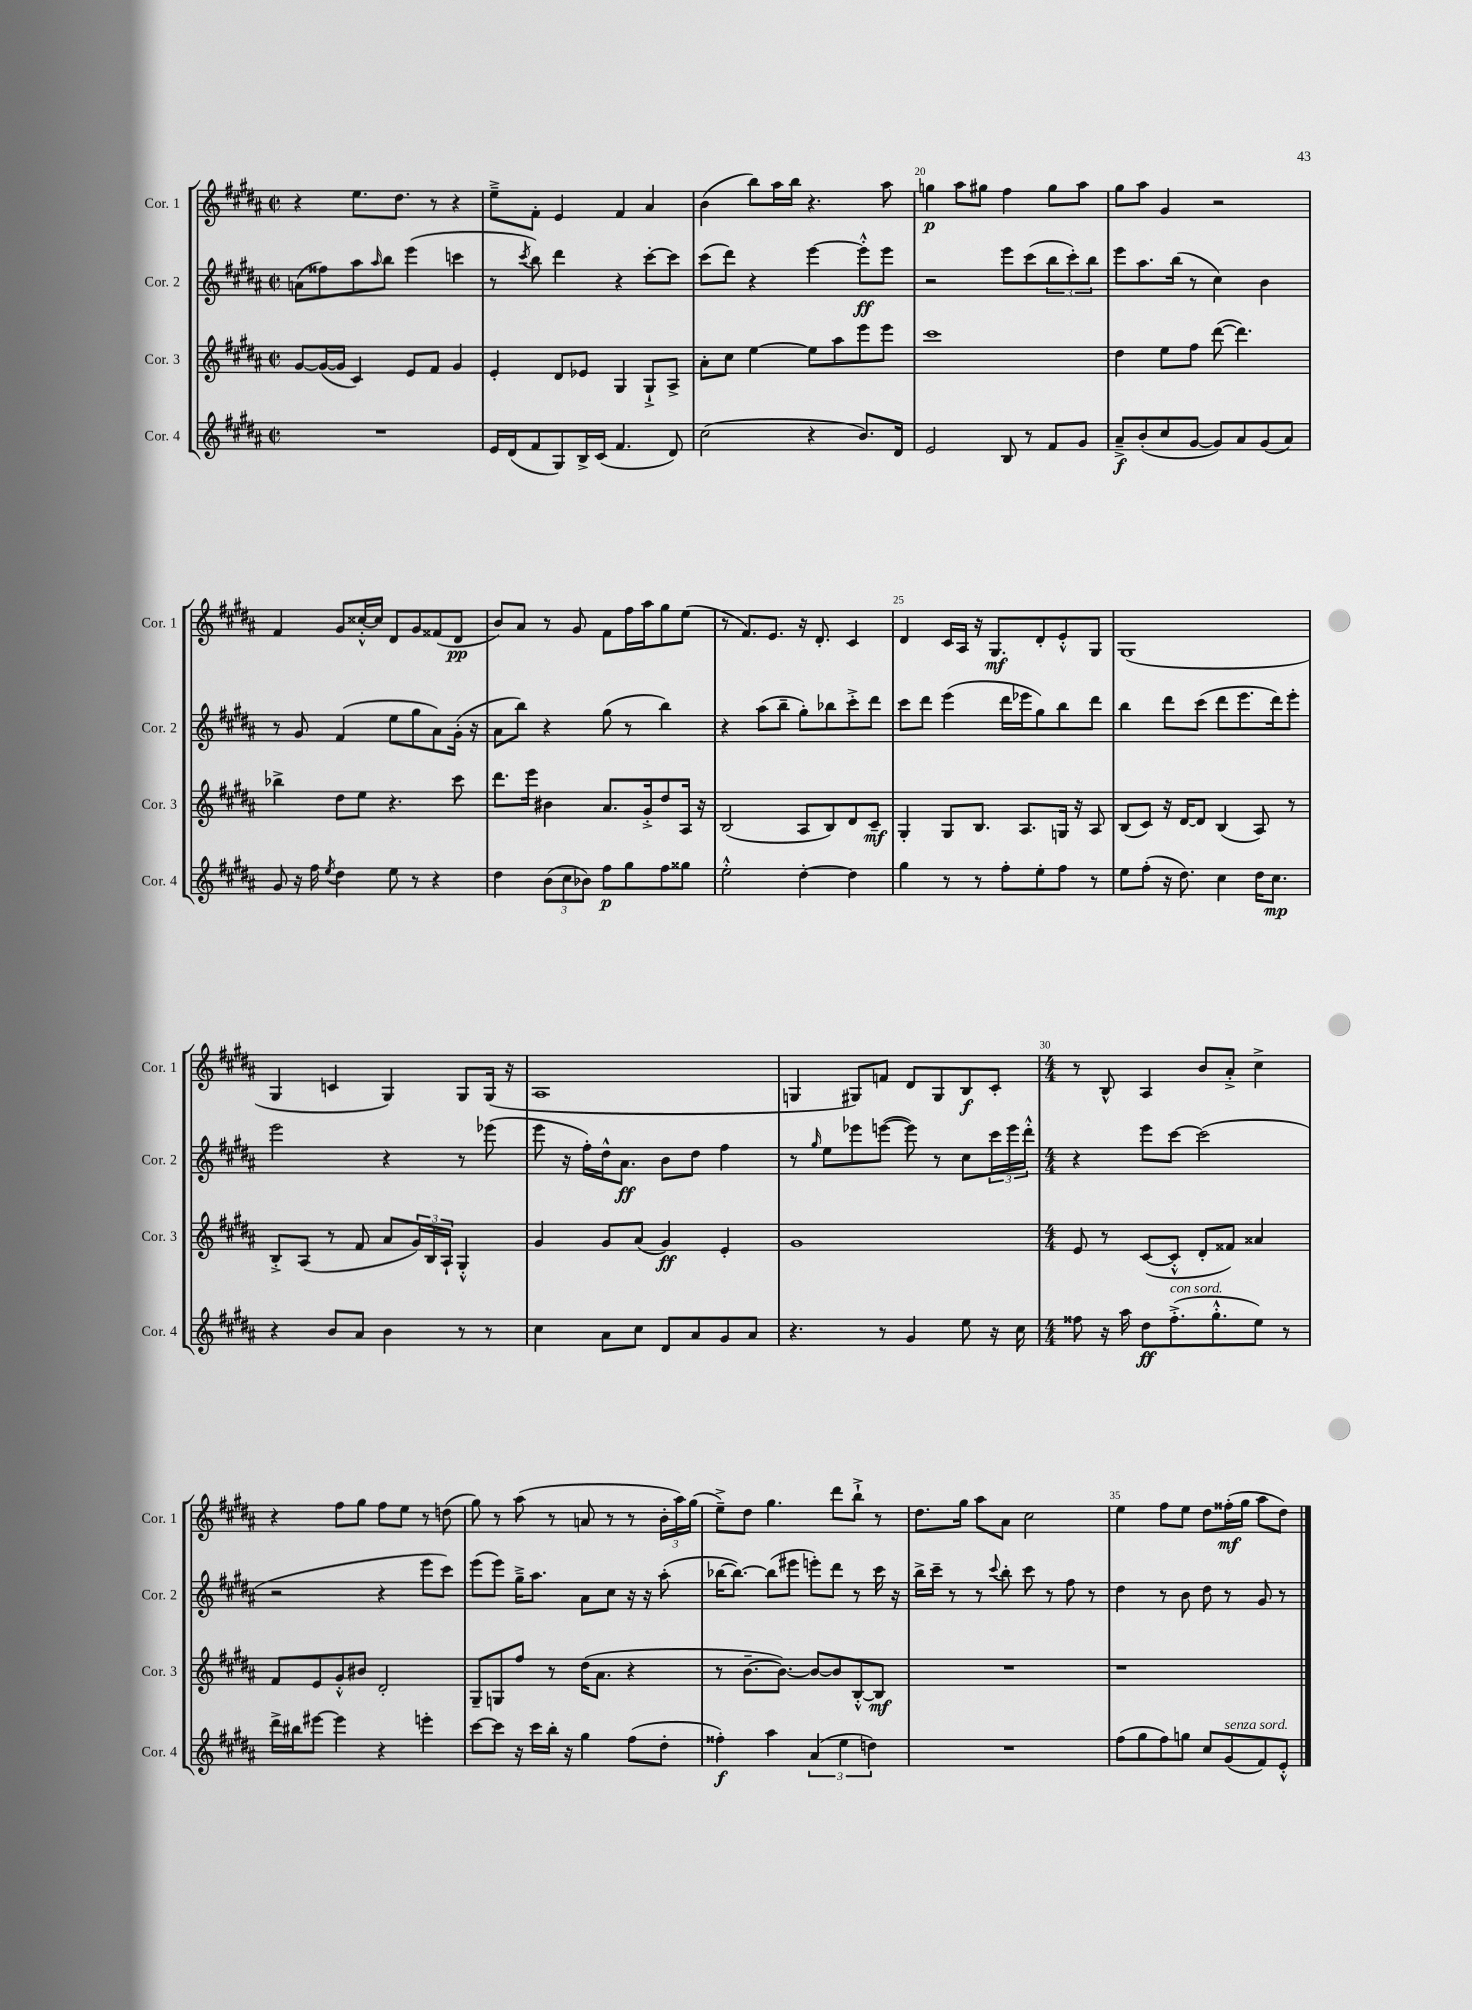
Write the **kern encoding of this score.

**kern	**dynam	**kern	**dynam	**kern	**dynam	**kern	**dynam
*part4	*part4	*part3	*part3	*part2	*part2	*part1	*part1
*staff4	*staff4	*staff3	*staff3	*staff2	*staff2	*staff1	*staff1
*I"Cor. 4	*	*I"Cor. 3	*	*I"Cor. 2	*	*I"Cor. 1	*
*I'Cor. 4	*	*I'Cor. 3	*	*I'Cor. 2	*	*I'Cor. 1	*
*clefG2	*	*clefG2	*	*clefG2	*	*clefG2	*
*k[f#c#g#d#a#]	*	*k[f#c#g#d#a#]	*	*k[f#c#g#d#a#]	*	*k[f#c#g#d#a#]	*
*M2/2	*	*M2/2	*	*M2/2	*	*M2/2	*
*met(c|)	*	*met(c|)	*	*met(c|)	*	*met(c|)	*
=17	=17	=17	=17	=17	=17	=17	=17
1r	.	[8g#/L	.	(8an\L	.	4r	.
.	.	(16g#/L_	.	8ff##X\)	.	.	.
.	.	16g#/JJ]	.	.	.	.	.
.	.	4c#/)	.	8aa#\	.	8.ee\L	.
.	.	.	.	16qqaa#/	.	.	.
.	.	.	.	8bb\J	.	.	.
.	.	.	.	.	.	8.dd#\J	.
.	.	8e/L	.	(4eee\	.	.	.
.	.	8f#/J	.	.	.	8r	.
.	.	4g#/	.	4cccn\	.	4r	.
=18	=18	=18	=18	=18	=18	=18	=18
16e/LL	.	4e'/	.	8r	.	8ee~^\L	.
(16d#/J	.	.	.	.	.	.	.
.	.	.	.	8qccc#/	.	.	.
8f#/	.	.	.	8bb\)	.	8f#'\J	.
8G#/)	.	8d#/L	.	4ddd#\	.	4e/	.
16B^/L	.	8e-X/J	.	.	.	.	.
(16c#/JJ	.	.	.	.	.	.	.
4.f#/	.	4G#/	.	4r	.	4f#/	.
.	.	8G#`^/L	.	[8ccc#'\L	.	4a#/	.
8d#/)	.	8A#^/J	.	8ccc#\J]	.	.	.
=19	=19	=19	=19	=19	=19	=19	=19
(2cc#\	.	8a#'\L	.	(8ccc#\L	.	(4b\	.
.	.	8cc#\J	.	8ddd#\J)	.	.	.
.	.	[4ee\	.	4r	.	8bb\L)	.
.	.	.	.	.	.	16aa#\L	.
.	.	.	.	.	.	16bb\JJ	.
4r	.	8ee\L]	.	[4eee\	.	4.r	.
.	.	8aa#\	.	.	.	.	.
8.b/L)	.	8eee\	.	8eee'^^\L]	ff	.	.
.	.	8eee\J	.	8eee\J	.	8aa#\	.
16d#/Jk	.	.	.	.	.	.	.
=20	=20	=20	=20	=20	=20	=20	=20
2e/	.	1ccc#	.	2r	.	4ggn\	p
.	.	.	.	.	.	8aa#\L	.
.	.	.	.	.	.	8gg#X\J	.
8B/	.	.	.	8eee\L	.	4ff#\	.
8r	.	.	.	(8ccc#\	.	.	.
8f#/L	.	.	.	12bb\	.	8gg#\L	.
.	.	.	.	12ccc#'\)	.	.	.
8g#/J	.	.	.	.	.	8aa#\J	.
.	.	.	.	12bb\J	.	.	.
=21	=21	=21	=21	=21	=21	=21	=21
8a#~^/L	f	4dd#\	.	8eee\L	.	8gg#\L	.
(8b'/	.	.	.	8.aa#\	.	8aa#\J	.
8cc#/	.	8ee\L	.	.	.	4g#/	.
.	.	.	.	(16bb\Jk	.	.	.
[8g#/J	.	8ff#\J	.	8r	.	.	.
8g#/L])	.	([8ddd#\	.	4cc#\)	.	2r	.
8a#/	.	4.ddd#\])	.	.	.	.	.
(8g#/	.	.	.	4b\	.	.	.
8a#/J)	.	.	.	.	.	.	.
!!LO:LB:g=z
=22	=22	=22	=22	=22	=22	=22	=22
8g#/	.	4bb-X^\	.	8r	.	4f#/	.
16r	.	.	.	8g#/	.	.	.
16ff#\	.	.	.	.	.	.	.
8qee/	.	.	.	.	.	.	.
4dd#\	.	8dd#\L	.	(4f#/	.	8g#/L	.
.	.	8ee\J	.	.	.	[16cc##X'^^/L	.
.	.	.	.	.	.	16cc##/JJ]	.
8ee\	.	4.r	.	8ee\L	.	8d#/L	.
8r	.	.	.	8gg#\	.	8g#/	.
4r	.	.	.	8a#\)	.	(8f##X/	.
.	.	8ccc#\	.	(16g#'\Jk	.	8d#/J	pp
.	.	.	.	16r	.	.	.
=23	=23	=23	=23	=23	=23	=23	=23
4dd#\	.	8.ddd#\L	.	8a#\L	.	8b/L)	.
.	.	.	.	8bb\J)	.	8a#/J	.
.	.	16eee\Jk	.	.	.	.	.
(12b\L	.	4b#X\	.	4r	.	8r	.
12cc#\	.	.	.	.	.	.	.
.	.	.	.	.	.	8g#/	.
12b-X\J)	.	.	.	.	.	.	.
8ff#\L	p	8.a#/L	.	(8gg#\	.	8f#\L	.
8gg#\	.	.	.	8r	.	16ff#\L	.
.	.	16g#'^/k	.	.	.	16aa#\J	.
8ff#\	.	8dd#/	.	4bb\)	.	8gg#\	.
8gg##X\J	.	16A#/Jk	.	.	.	(8ee\J	.
.	.	16r	.	.	.	.	.
=24	=24	=24	=24	=24	=24	=24	=24
2ee'^^\	.	(2B/	.	4r	.	8r	.
.	.	.	.	.	.	8.f#/L)	.
.	.	.	.	(8aa#\L	.	.	.
.	.	.	.	.	.	8.e/J	.
.	.	.	.	8bb~\J	.	.	.
[4dd#'\	.	8A#/L	.	8gg#'\L)	.	16r	.
.	.	.	.	.	.	8.d#'/	.
.	.	8B/)	.	8bb-X\	.	.	.
4dd#\]	.	8d#/	.	8ccc#'^\	.	4c#/	.
.	.	8c#~/J	mf	8ddd#\J	.	.	.
=25	=25	=25	=25	=25	=25	=25	=25
4gg#\	.	4G#'/	.	8ccc#\L	.	4d#/	.
.	.	.	.	8ddd#\J	.	.	.
8r	.	8G#/L	.	(4eee\	.	16c#/LL	.
.	.	.	.	.	.	16A#/JJ	.
8r	.	8.B/J	.	.	.	16r	.
.	.	.	.	.	.	8.G#/L	mf
8ff#'\L	.	.	.	16ddd#\LL	.	.	.
.	.	8.A#/L	.	16eee-X\J	.	.	.
8ee'\	.	.	.	8gg#\)	.	8d#'/	.
8ff#\J	.	16Gn/Jk	.	8bb\	.	8e'^^/	.
.	.	16r	.	.	.	.	.
8r	.	8A#/	.	8ddd#\J	.	8G#/J	.
=26	=26	=26	=26	=26	=26	=26	=26
8ee\L	.	(8B/L	.	4bb\	.	(1G#	.
(8ff#'\J	.	8c#/J)	.	.	.	.	.
16r	.	16r	.	8ddd#\L	.	.	.
8.dd#\)	.	[16d#/KL	.	.	.	.	.
.	.	8d#/J]	.	(8ccc#\J	.	.	.
4cc#\	.	(4B/	.	8ddd#\L	.	.	.
.	.	.	.	8.eee\	.	.	.
16dd#\KL	.	8A#/)	.	.	.	.	.
8.cc#\J	mp	.	.	16ddd#\k)	.	.	.
.	.	8r	.	8eee'\J	.	.	.
!!LO:LB:g=z
=27	=27	=27	=27	=27	=27	=27	=27
4r	.	8B'^/L	.	2eee\	.	4G#/	.
.	.	(8A#/J	.	.	.	.	.
8b/L	.	8r	.	.	.	4cn/	.
8a#/J	.	8f#/	.	.	.	.	.
4b\	.	8a#/L	.	4r	.	4G#/)	.
.	.	24g#/L)	.	.	.	.	.
.	.	24B/	.	.	.	.	.
.	.	24A#`/JJ	.	.	.	.	.
8r	.	4G#'^^/	.	8r	.	8G#/L	.
8r	.	.	.	(8eee-X\	.	(16G#/Jk	.
.	.	.	.	.	.	16r	.
=28	=28	=28	=28	=28	=28	=28	=28
4cc#\	.	4g#/	.	8eee\	.	1A#	.
.	.	.	.	16r	.	.	.
.	.	.	.	16ff#'\LL)	.	.	.
8a#\L	.	8g#/L	.	16dd#^^\J	.	.	.
.	.	.	.	8.a#\J	ff	.	.
8cc#\J	.	(8a#/J	.	.	.	.	.
8d#/L	.	4g#/)	ff	8b\L	.	.	.
8a#/	.	.	.	8dd#\J	.	.	.
8g#/	.	4e'/	.	4ff#\	.	.	.
8a#/J	.	.	.	.	.	.	.
=29	=29	=29	=29	=29	=29	=29	=29
4.r	.	1g#	.	8r	.	4Gn/	.
.	.	.	.	16qqgg#/	.	.	.
.	.	.	.	8ee\L	.	.	.
.	.	.	.	8eee-X\	.	8G#X/L)	.
8r	.	.	.	([8eeen\J	.	8fn/J	.
4g#/	.	.	.	8eee\])	.	8d#/L	.
.	.	.	.	8r	.	8G#/	.
8ee\	.	.	.	8cc#\L	.	8B/	f
16r	.	.	.	24ccc#\L	.	8c#'/J	.
.	.	.	.	24eee\	.	.	.
16cc#\	.	.	.	.	.	.	.
.	.	.	.	24ddd#'^^\JJ	.	.	.
=30	=30	=30	=30	=30	=30	=30	=30
*M4/4	*	*M4/4	*	*M4/4	*	*M4/4	*
8ff##X\	.	8e/	.	4r	.	8r	.
16r	.	8r	.	.	.	8B^^/	.
16aa#\	.	.	.	.	.	.	.
8dd#\L	ff	([8c#/L	.	8eee\L	.	4A#/	.
!LO:TX:a:i:t=con sord.	!	!	!	!	!	!	!
(8.ff##'^\	.	8c#'^^/J]	.	[8ccc#\J	.	.	.
.	.	8d#'/L	.	(2ccc#\]	.	8b/L	.
8.gg#'^^\	.	.	.	.	.	.	.
.	.	8f##X/J)	.	.	.	8a#'^/J	.
8ee\J)	.	4a##X/	.	.	.	4cc#^\	.
8r	.	.	.	.	.	.	.
!!LO:LB:g=z
=31	=31	=31	=31	=31	=31	=31	=31
16ddd#^\LL	.	8f#/L	.	2r	.	4r	.
16bb#X\J	.	.	.	.	.	.	.
[8eee#X\J	.	8e/	.	.	.	.	.
4eee#\]	.	8g#'^^/	.	.	.	8ff#\L	.
.	.	8b#X/J	.	.	.	8gg#\J	.
4r	.	2d#'/	.	4r	.	8ff#\L	.
.	.	.	.	.	.	8ee\J	.
4eeen'\	.	.	.	8eee\L	.	8r	.
.	.	.	.	8ccc#\J)	.	(8ddn\	.
=32	=32	=32	=32	=32	=32	=32	=32
[8ccc#\L	.	8G#~/L	.	(8eee\L	.	8gg#\)	.
8ccc#\J]	.	8Gn/	.	8eee\J)	.	8r	.
16r	.	8ff#/J	.	16gg#~^\KL	.	(8aa#\	.
16ccc#\LL	.	.	.	8.aa#\J	.	.	.
16bb'\JJ	.	8r	.	.	.	8r	.
16r	.	.	.	.	.	.	.
4gg#\	.	(16dd#\KL	.	8a#\L	.	8an/	.
.	.	8.a#\J	.	.	.	.	.
.	.	.	.	8cc#\J	.	8r	.
(8ff#\L	.	4r	.	16r	.	8r	.
.	.	.	.	16r	.	.	.
8dd#'\J	.	.	.	(8aa#'\	.	24b'\LL	.
.	.	.	.	.	.	24aa#\)	.
.	.	.	.	.	.	(24gg#\JJ	.
=33	=33	=33	=33	=33	=33	=33	=33
4ff##X'\)	f	8r	.	[16bb-X\KL	.	8ee~^\L)	.
.	.	.	.	8.bb-\J_)	.	.	.
.	.	[8.b~\L	.	.	.	8dd#\J	.
4aa#\	.	.	.	(8bb-\L]	.	4.gg#\	.
.	.	8.b\J_)	.	.	.	.	.
.	.	.	.	8eee#X\J	.	.	.
(6a#/	.	8b/L_	.	8eeen'\L)	.	.	.
.	.	8b/]	.	8ddd#\J	.	8ddd#\L	.
6ee\	.	.	.	.	.	.	.
.	.	[8B'^^/	.	8r	.	8bb`^\J	.
6ddn\)	.	.	.	.	.	.	.
.	.	8B/J]	mf	16ccc#\	.	8r	.
.	.	.	.	16r	.	.	.
=34	=34	=34	=34	=34	=34	=34	=34
1r	.	1r	.	16bb^\LL	.	8.dd#\L	.
.	.	.	.	16ccc#~\JJ	.	.	.
.	.	.	.	8r	.	.	.
.	.	.	.	.	.	16gg#\Jk	.
.	.	.	.	8r	.	8aa#\L	.
.	.	.	.	8qqccc#/	.	.	.
.	.	.	.	8bb'\	.	8a#\J	.
.	.	.	.	8ccc#\	.	2cc#\	.
.	.	.	.	8r	.	.	.
.	.	.	.	8ff#\	.	.	.
.	.	.	.	8r	.	.	.
=35	=35	=35	=35	=35	=35	=35	=35
(8ff#\L	.	1r	.	4dd#\	.	4ee\	.
8gg#\	.	.	.	.	.	.	.
8ff#\)	.	.	.	8r	.	8ff#\L	.
8ggn\J	.	.	.	8b\	.	8ee\J	.
8cc#/L	.	.	.	8dd#\	.	8dd#\L	.
!LO:TX:a:i:t=senza sord.	!	!	!	!	!	!	!
(8g#/	.	.	.	8r	.	(16ff##X'\L	mf
.	.	.	.	.	.	16gg#\JJ	.
8f#/)	.	.	.	8g#/	.	8aa#\L	.
8e'^^/J	.	.	.	8r	.	8dd#\J)	.
==	==	==	==	==	==	==	==
*-	*-	*-	*-	*-	*-	*-	*-
